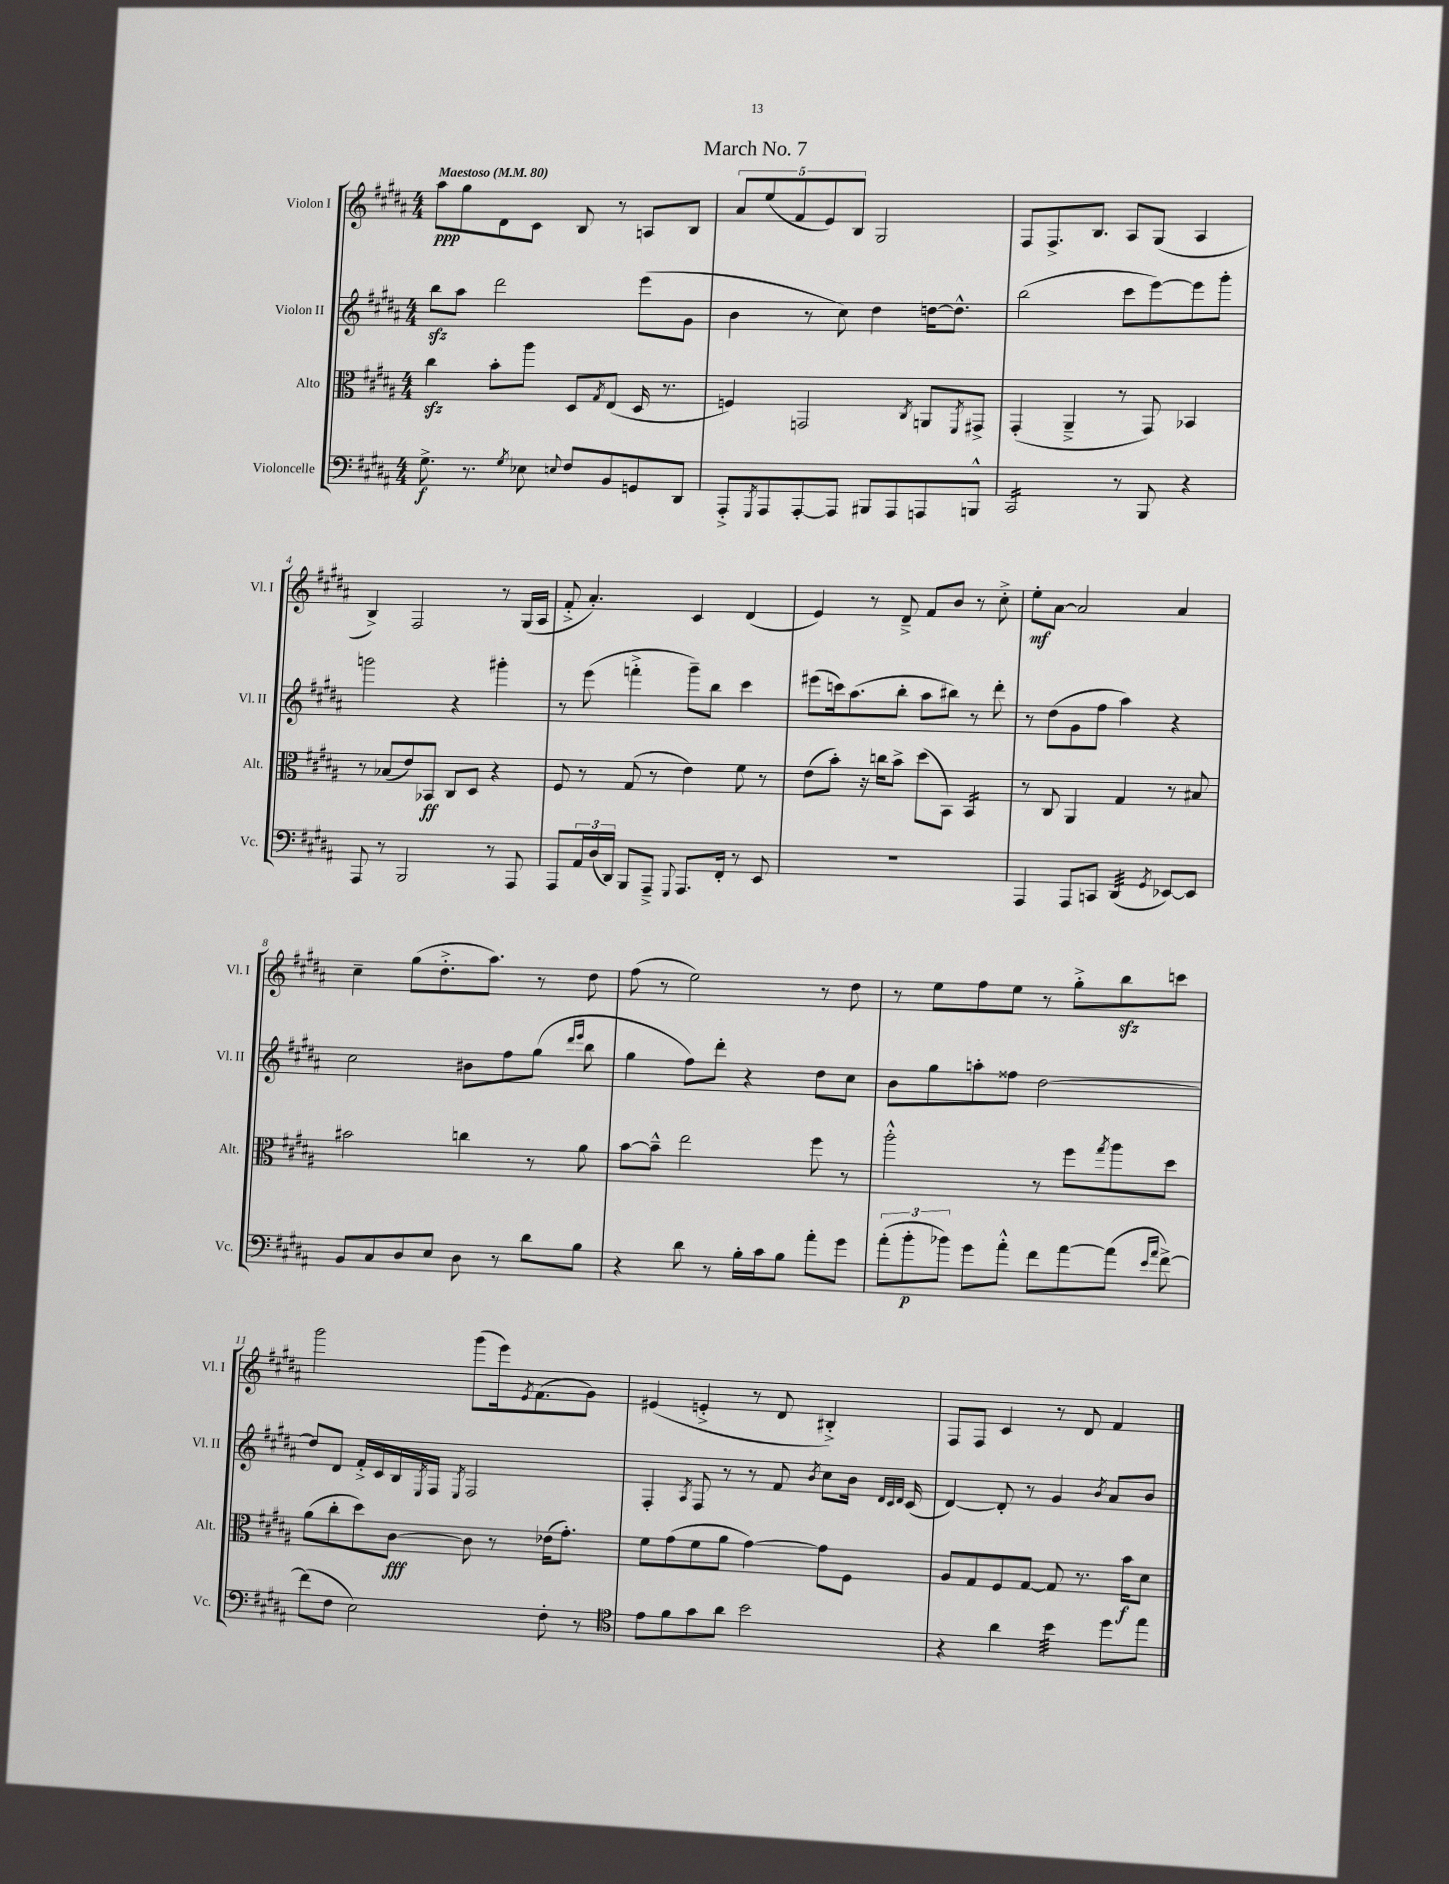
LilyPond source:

\header { title = "March No. 7" }
<<
\new StaffGroup <<
\new Staff = "s0" \with { instrumentName = "Violon I" shortInstrumentName = "Vl. I" } {
    \clef treble \key b \major \numericTimeSignature \time 4/4 \tempo "Maestoso" 4 = 80
    ais''8\ppp gis''8 dis'8 cis'8 b8 r8 a8 b8 |
    \tuplet 5/4 { ais'8 e''8( fis'8 e'8) b8 } gis2 |
    fis8 fis8.-> b8. ais8 gis8( ais4 |
    b4->) fis2 r8 gis16( ais16 |
    fis'8-.-> ais'4.-.) cis'4 dis'4( |
    e'4) r8 dis'8---> fis'8 b'8 r8 cis''8-.-> |
    e''8-.\mf ais'8~ ais'2 ais'4 |
    cis''4-- gis''8( dis''8.-.-> ais''8.) r8 dis''8 |
    fis''8( r8 e''2) r8 dis''8 |
    r8 e''8 fis''8 e''8 r8 gis''8-.-> b''8\sfz c'''8 |
    gis'''2 gis'''8( e'''16) \acciaccatura { e'8 } fis'8.( gis'8) |
    eis'4( e'4-.-> r8 dis'8 bis4-.->) |
    fis8 fis8 cis'4 r8 dis'8 fis'4 \bar "|." |
}
\new Staff = "s1" \with { instrumentName = "Violon II" shortInstrumentName = "Vl. II" } {
    \clef treble \key b \major \numericTimeSignature \time 4/4
    b''8\sfz ais''8 dis'''2 e'''8( gis'8 |
    b'4 r8 cis''8) dis''4 d''16~ d''8.-^ |
    b''2( cis'''8 e'''8~) e'''8 gis'''8-. |
    g'''2 r4 gis'''4-. |
    r8 e'''8( f'''4-.-> gis'''8--) b''8 cis'''4 |
    eis'''8( c'''16) ais''8.( b''8-. ais''8 bis''8) r8 dis'''8-. |
    r8 dis''8( gis'8 fis''8 ais''4) r4 |
    cis''2 bis'8 fis''8 gis''8( \grace { dis'''16 e'''16 } b''8 |
    gis''4 fis''8) dis'''8-. r4 dis''8 cis''8 |
    b'8 gis''8 a''8-. fisis''8 dis''2~ |
    dis''8 dis'8 fis'16-.-> cis'16 b16 \acciaccatura { e8 } fis16 \acciaccatura { e8 } fis2 |
    fis4-. \acciaccatura { ais8 } fis8 r8 r8 fis'8 \acciaccatura { b'8 } cis''8 b'16 \grace { dis'32 cis'32 dis'32 } cis'16( |
    dis'4~) dis'8-. r8 gis'4 \acciaccatura { b'8 } ais'8 b'8 \bar "|." |
}
\new Staff = "s2" \with { instrumentName = "Alto" shortInstrumentName = "Alt." } {
    \clef alto \key b \major \numericTimeSignature \time 4/4
    cis''4\sfz b'8-. ais''8 dis8 \acciaccatura { gis8 } e8( dis16 r8. |
    f4) g,2 \acciaccatura { cis8 } a,8 \acciaccatura { fis,8 } gis,8-> |
    gis,4-.( ais,4---> r8 gis,8) bes,4 |
    r8 bes8( e'8) bes,8\ff cis8 dis8 r4 |
    fis8 r8 gis8( r8 e'4) fis'8 r8 |
    e'8( b'8-.) r16 c''16 b'8-> dis''8( b,8) b,4:16 |
    r8 cis8 ais,4 gis4 r8 bis8 |
    bis'2 c''4 r8 ais'8 |
    b'8~ b'8---^ e''2 fis''8 r8 |
    ais''2-.-^ r8 fis''8 \acciaccatura { gis''8 } ais''8 dis''8 |
    ais'8( cis''8-. dis''8) cis'8~\fff cis'8 r8 ees'16( gis'8.-.) |
    fis'8 gis'8( fis'8 ais'8 gis'4~) gis'8 fis8 |
    ais8 gis8 fis8 gis8~ gis8 r8. b'16\f dis'8 \bar "|." |
}
\new Staff = "s3" \with { instrumentName = "Violoncelle" shortInstrumentName = "Vc." } {
    \clef bass \key b \major \numericTimeSignature \time 4/4
    gis8.->\f r8. \acciaccatura { gis8 } ees8 \appoggiatura { e8 } fis8 b,8 g,8 dis,8 |
    ais,,8-.-> \acciaccatura { gis,,8 } ais,,8 ais,,8~-. ais,,8 bis,,8 ais,,8 a,,8 b,,8-^ |
    cis,2:16 r8 b,,8 r4 |
    ais,,8 r8 b,,2 r8 ais,,8 |
    ais,,8 \tuplet 3/2 { ais,16 dis16( dis,16) } b,,8 ais,,8---> \appoggiatura { gis,,8 } ais,,8. fis,16-. r8 e,8 |
    R1 |
    ais,,4 ais,,8 c,8 dis,4:32( \acciaccatura { gis,8 } ees,8~) ees,8 |
    b,8 cis8 dis8 e8 dis8 r8 dis'8 b8 |
    r4 dis'8 r8 b16-. cis'16 b8 ais'8-. gis'8 |
    \tuplet 3/2 { ais'8-.( b'8-.\p bes'8) } gis'8 ais'8-.-^ fis'8 ais'8~ ais'8( \grace { e'16 ais'16 } fis'8~->) |
    fis'8( fis8 e2) fis8-. r8 |
    \clef tenor e'8 fis'8 gis'8 ais'8 b'2 |
    r4 ais'4 b'4:32 dis''8 e''8 \bar "|." |
}
>>
>>
